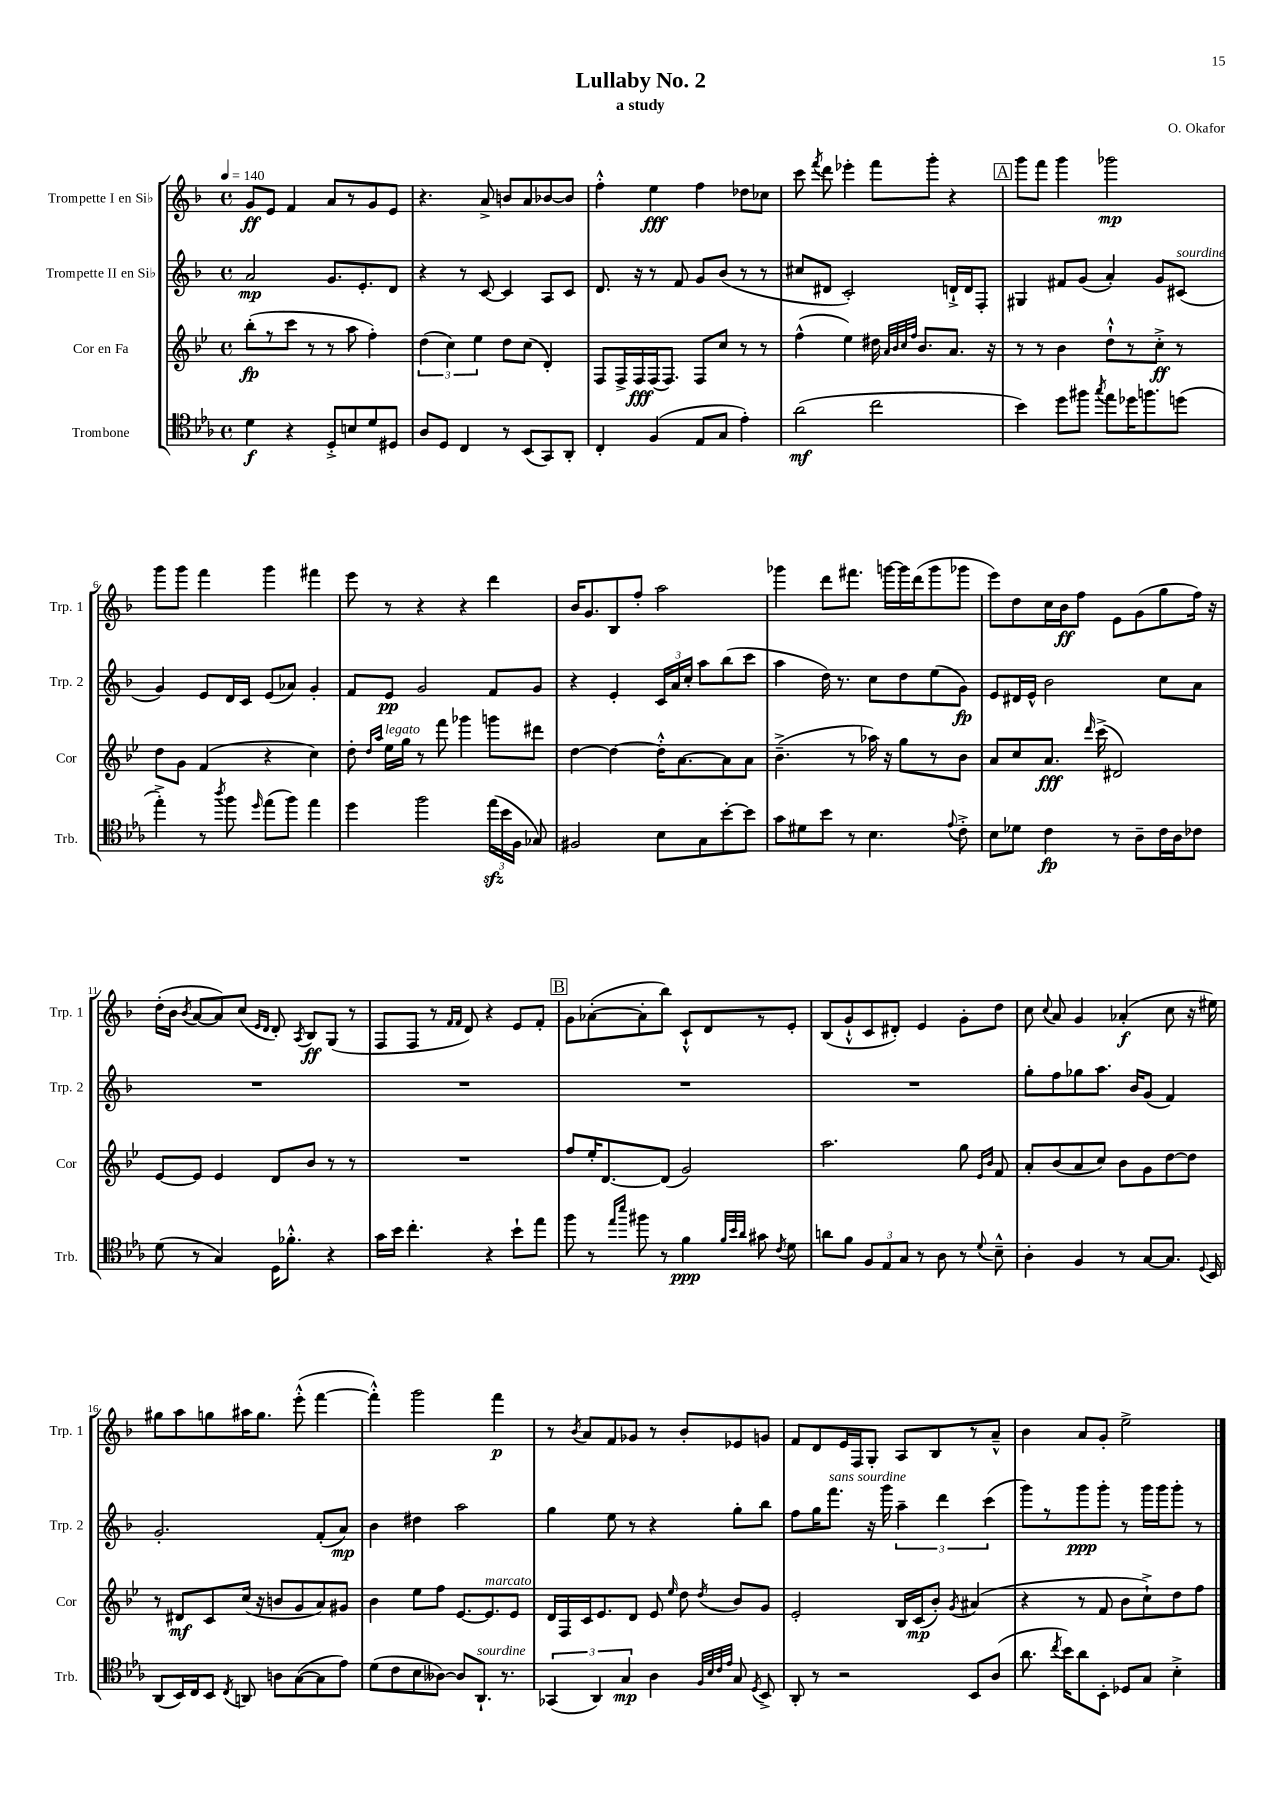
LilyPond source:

\header { title = "Lullaby No. 2" composer = "O. Okafor" subtitle = "a study" }
<<
\new StaffGroup <<
\new Staff = "s0" \with { instrumentName = "Trompette I en Sib" shortInstrumentName = "Trp. 1" } {
    \clef treble \key f \major \defaultTimeSignature \time 4/4 \tempo 4 = 140
    \autoBeamOff g'8[\ff e'8] f'4 a'8[ r8 g'8 e'8] |
    r4. a'8-> b'8[ a'8 bes'8~ bes'8] |
    f''4-.-^ e''4\fff f''4 des''8[ ces''8] |
    c'''8 \acciaccatura { f'''8 } d'''8 ees'''4-. f'''8[ g'''8]-. r4 |
    \mark \markup { \box "A" } g'''8[ f'''8] g'''4 ges'''2\mp |
    g'''8[ g'''8] f'''4 g'''4 fis'''4 |
    e'''8 r8 r4 r4 d'''4 |
    bes'16[ g'8. bes8 f''8]-. a''2 |
    ges'''4 d'''8[ fis'''8.] g'''16[~ g'''16 d'''16( g'''8 ges'''8] |
    e'''8[) d''8 c''16 bes'16\ff f''8] e'8[ g'8( g''8 f''16]) r16 |
    d''16[-.( bes'16] \acciaccatura { bes'8 } a'8[~ a'8) c''8]( \grace { e'16[ d'16] } d'8-.) \acciaccatura { a8 } bes8[\ff g8]( r8 |
    f8[ f8] r8 \grace { f'16[ f'16] } d'8) r4 e'8[ f'8]-. |
    \mark \markup { \box "B" } g'8[ aes'8~-.( aes'8-. bes''8]) c'8[-!-^ d'8 r8 e'8]-. |
    bes8[( g'8-!-^ c'8 dis'8]-.) e'4 g'8[-. d''8] |
    c''8 \appoggiatura { c''8 } a'8 g'4 aes'4-.\f( c''8 r16 eis''16) |
    gis''8[ a''8 g''8 ais''16 g''8.] e'''8-.-^( f'''4~ |
    f'''4-.-^) g'''2 f'''4\p |
    r8 \acciaccatura { bes'8 } a'8[ f'8 ges'8] r8 bes'8[-. ees'8 g'8] |
    f'8[ d'8 e'16 f16 g8]-. a8[ bes8 r8 a'8]---^ |
    bes'4 a'8[ g'8]-. e''2-> \bar "|." |
}
\new Staff = "s1" \with { instrumentName = "Trompette II en Sib" shortInstrumentName = "Trp. 2" } {
    \clef treble \key f \major \defaultTimeSignature \time 4/4
    \autoBeamOff a'2\mp g'8.[ e'8.-. d'8] |
    r4 r8 c'8~ c'4 a8[ c'8] |
    d'8. r16 r8 f'8 g'8[ bes'8]( r8 r8 |
    cis''8[ dis'8] c'2-.) d'16[-!-> d'16 f8]-. |
    \mark \markup { \box "A" } gis4 fis'8[ g'8]( a'4-.) g'8[ cis'8]^\markup { \italic "sourdine" }( |
    g'4) e'8[ d'16 c'16] e'8[( aes'8]) g'4-. |
    f'8[ e'8]\pp g'2 f'8[ g'8] |
    r4 e'4-. \tuplet 3/2 { c'16[ a'16 c''16]-. } a''8[ bes''8( c'''8] |
    a''4 d''16) r8. c''8[ d''8 e''8( g'8]\fp) |
    e'8[ dis'16 e'16]-^ bes'2 c''8[ a'8] |
    R1 |
    R1 |
    \mark \markup { \box "B" } R1 |
    R1 |
    g''8[-. f''8 ges''8 a''8.] bes'16[ g'8]( f'4) |
    g'2.-. f'8[-.( a'8]\mp) |
    bes'4 dis''4 a''2 |
    g''4 e''8 r8 r4 g''8[-. bes''8] |
    f''8[ g''16 f'''8.]^\markup { \italic "sans sourdine" } r16 g'''16 \tuplet 3/2 { a''4-- d'''4 c'''4( } |
    g'''8[) r8 g'''8\ppp g'''8]-. r8 g'''16[ g'''16 g'''8]-. r8 \bar "|." |
}
\new Staff = "s2" \with { instrumentName = "Cor en Fa" shortInstrumentName = "Cor" } {
    \clef treble \key bes \major \defaultTimeSignature \time 4/4
    \autoBeamOff bes''8[-.\fp( r8 c'''8] r8 r8 a''8 f''4-.) |
    \tuplet 3/2 { d''4( c''4) ees''4 } d''8[ c''8]( d'4-.) |
    f8[ f16-> f16\fff f16( f8.]) f8[ c''8] r8 r8 |
    f''4-^( ees''4) dis''16 \grace { a'32[ bes'32 c''32 f''32] } bes'8.[ a'8.] r16 |
    \mark \markup { \box "A" } r8 r8 bes'4 d''8[-!-^ r8 c''8]-.->\ff r8 |
    d''8[ g'8] f'4( r4 c''4) |
    d''8-. \grace { d''16[ a''16] } ees''16[^\markup { \italic "legato" } g''16] r8 f'''8 ges'''4 g'''8[ dis'''8] |
    d''4~ d''4~ d''16[-.-^ a'8.~ a'8 a'8] |
    bes'4.--->( r8 aes''16) r16 g''8[ r8 bes'8] |
    a'8[ c''8 a'8.]\fff \grace { d'''16 } c'''16->( dis'2) |
    ees'8[~ ees'8] ees'4 d'8[ bes'8] r8 r8 |
    R1 |
    \mark \markup { \box "B" } f''8[ ees''16-. d'8.~ d'8]( g'2) |
    a''2. g''8 \grace { ees'16[ bes'16] } f'8 |
    a'8[-. bes'8( a'8 c''8]) bes'8[ g'8 d''8~ d''8] |
    r8 dis'8[\mf c'8 c''16]( r16 b'8[ g'8 a'8) gis'8] |
    bes'4 ees''8[ f''8] ees'8.[~ ees'8.^\markup { \italic "marcato" } ees'8] |
    d'16[ f16 c'16 ees'8. d'8] ees'8 \grace { ees''16 } d''8 \acciaccatura { d''8 } bes'8[ g'8] |
    ees'2-. bes16[ c'16\mp( bes'8]-.) \acciaccatura { g'8 } ais'4( |
    r4 r8 f'8 bes'8[ c''8-!->) d''8 f''8] \bar "|." |
}
\new Staff = "s3" \with { instrumentName = "Trombone" shortInstrumentName = "Trb." } {
    \clef tenor \key ees \major \defaultTimeSignature \time 4/4
    \autoBeamOff d'4\f r4 d8[-.-> b8 d'8 dis8] |
    aes8[ d8] c4 r8 bes,8[( g,8) aes,8]-. |
    c4-. f4( ees8[ g8] ees'4-.) |
    aes'2\mf( c''2 |
    \mark \markup { \box "A" } bes'4) d''8[ fis''8] \acciaccatura { g''8 } ees''8[ des''16 f''8. d''8]( |
    ees''4-.->) r8 \acciaccatura { aes''8 } f''8 \grace { d''16 } ees''8[( f''8]) ees''4 |
    d''4 f''2 \tuplet 3/2 { ees''16[\sfz( bes'16 f16] } ges8) |
    fis2 bes8[ g8 bes'8~-. bes'8] |
    g'8[ dis'8 bes'8] r8 bes4. \appoggiatura { ees'8 } c'8-.-> |
    bes8[ des'8] c'4\fp r8 aes8[-- c'16 aes16 ces'8] |
    d'8( r8 g4) d16[ fes'8.]-.-^ r4 |
    g'16[ bes'16] c''4.-. r4 bes'8[-! ees''8] |
    \mark \markup { \box "B" } f''8 r8 \grace { ees''16[ bes''16] } fis''8 r8 f'4\ppp \grace { f'32[ bes'32 aes'32] } gis'8 \acciaccatura { c'8 } d'8 |
    a'8[ f'8] \tuplet 3/2 { f8[ ees8 g8] } r8 aes8 r8 \appoggiatura { d'8 } bes8---^ |
    aes4-. f4 r8 g8[~ g8.] \appoggiatura { d8 } bes,16 |
    aes,8[( bes,16) c16 bes,8] \acciaccatura { c8 } a,8 a8[ g8~( g8 ees'8]) |
    d'8[( c'8 bes8 aeses8]~) aeses8[ aes,8.]-!^\markup { \italic "sourdine" } r8. |
    \tuplet 3/2 { ges,4( aes,4) g4\mp } aes4 \grace { f32[ bes32 c'32 ees'32] } g8 \acciaccatura { d8 } bes,8-> |
    aes,8-. r8 r2 bes,8[ aes8]( |
    aes'8. \acciaccatura { c''8 } bes'16[) aes'8 bes,8]-. des8[ g8] bes4-.-> \bar "|." |
}
>>
>>
